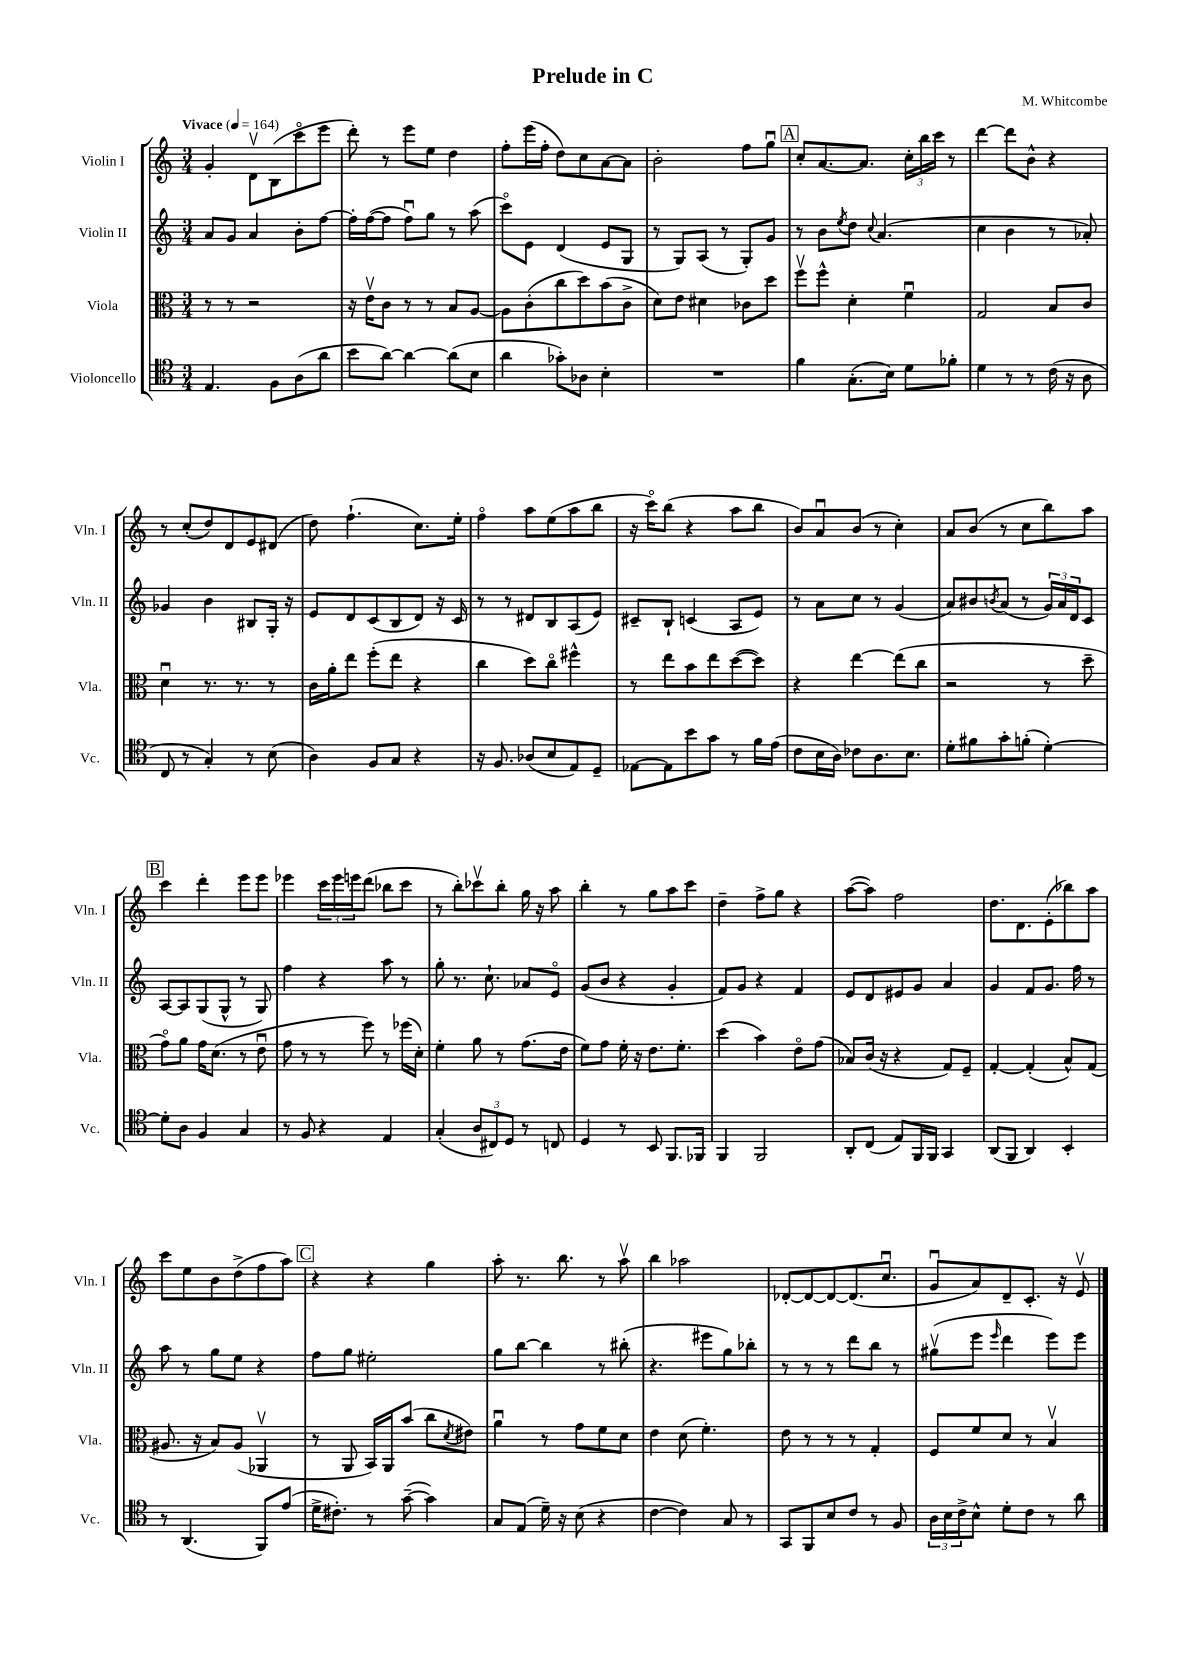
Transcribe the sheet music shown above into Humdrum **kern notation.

**kern	**kern	**kern	**kern
*staff4	*staff3	*staff2	*staff1
*clefC4	*clefC3	*clefG2	*clefG2
*k[]	*k[]	*k[]	*k[]
*M3/4	*M3/4	*M3/4	*M3/4
*MM164	*MM164	*MM164	*MM164
4.E	8r	8a	4g'
.	8r	8g	.
.	2r	4a	8dv
8F	.	.	(8B
(8A	.	8b'	8ccco
8a	.	[8ff	8eee
=	=	=	=
8b	16r	16ff']	8ddd')
.	16ev	([16ff	.
[8a)	8c	8ff]	8r
4a_	8r	8ffu)	8eee
.	8r	8gg	8ee
(8a]	8B	8r	4dd
8B	[8A	(8aa	.
=	=	=	=
4a	8A]	8ccco)	8ff'
.	(8c'	8e	(16eee
.	.	.	16ff'
8g-')	8cc	(4d	8dd)
8A-	8dd)	.	8cc
4B'	(8b	8e	[8a
.	8c^	8G	8a]
=	=	=	=
2.r	8d)	8r	2b'
.	8e	8G)	.
.	4d#	(8A	.
.	.	8r	.
.	8c-	8G')	8ff
.	8dd	8g	8ggu
=	=	=	=
4f	8ffv	8r	8cc'
.	8ff^^	8b	[8.a
.	.	8qee	.
(8.G'	4d'	8dd	.
.	.	.	8.a]
.	.	8qqcc	.
.	.	(4.a	.
16B)	.	.	.
8d	4fu	.	24cc'
.	.	.	24bb
.	.	.	24ccc
8f-'	.	.	8r
=	=	=	=
4d	2G	4cc	[4ddd
8r	.	4b	8ddd]
8r	.	.	8b^^
(16c	8B	8r	4r
16r	.	.	.
8A	8c	8a-')	.
=	=	=	=
8C	4du	4g-	8r
8r	.	.	(8cc'
4G')	8.r	4b	8dd)
.	.	.	8d
.	8.r	.	.
8r	.	8B#	8e
(8B	8r	16G'	(8d#
.	.	16r	.
=	=	=	=
4A)	16c	8e	8dd)
.	16a'	.	.
.	8ee	8d	(4.ff`
8F	(8ff'	(8c	.
8G	8ee	8B	.
4r	4r	8d)	8.cc)
.	.	16r	.
.	.	16c	16ee'
=	=	=	=
16r	4cc	8r	4ffo
8.F	.	.	.
.	.	8r	.
(8A-	8dd)	8d#	8aa
8B	8cco	8B	(8ee
8E)	4ff#^^	(8A	8aa
8D~	.	8e)	8bb
=	=	=	=
[8E-	8r	8c#~	16r
.	.	.	16ccco)
8E-]	8ee	8B`	(8bb
8b	8b	(4c	4r
8g	8ee	.	.
8r	([8dd	8A	8aa
16f	8dd])	8e)	8bb
(16e	.	.	.
=	=	=	=
8c	4r	8r	8b)
16B	.	8a	8au
16A)	.	.	.
8c-	[4ee	8cc	(8b
8.A	.	8r	8r
.	(8ee]	(4g	4cc')
8.B	.	.	.
.	8cc	.	.
=	=	=	=
8d'	2r	8a)	8a
8f#	.	8b#	(8b
.	.	8qb	.
8g'	.	(8a	8r
(8f'	.	8r	8cc
[4d')	8r	24g)	8bb)
.	.	24a	.
.	.	24d	.
.	8dd~	8c	8aa
=	=	=	=
8d']	8go)	[8A	4ccc
8A	8a	8A]	.
4F	16g	(8G	4ddd'
.	(8.d	.	.
.	.	8G^^	.
4G	8r	8r	8eee
.	8eu	8G)	8eee
=	=	=	=
8r	8g	4ff	4eee-
8F	8r	.	.
4r	8r	4r	24ccc
.	.	.	24eee-
.	.	.	24eee
.	8ff)	.	(8ddd
4E	8r	8aa	8bb-
.	(16ff-	8r	8ccc
.	16d')	.	.
=	=	=	=
(4G'	4f'	8gg'	8r
.	.	8.r	8bb')
12A	8a	.	8ccc-v
.	.	8.cc`	.
12C#)	.	.	.
.	8r	.	8bb'
12D	.	.	.
8r	(8.g	8a-	16gg
.	.	.	16r
8C	.	8eo	8aa
.	16e	.	.
=	=	=	=
4D	8f)	(8g	4bb'
.	8g	8b	.
8r	16f'	4r	8r
.	16r	.	.
8BB	8.e	.	8gg
8.FF	.	4g'	8aa
.	8.f'	.	.
.	.	.	8ccc
16FF-	.	.	.
=	=	=	=
4FF	(4dd	8f)	4dd~
.	.	8g	.
2FF	4b)	4r	8ff^
.	.	.	8gg
.	8eo	4f	4r
.	(8g	.	.
=	=	=	=
8AA'	8B-)	8e	([8aa
(8C	(16c	8d	8aa])
.	16r	.	.
8E)	4r	8e#	2ff
16FF	.	8g	.
16FF	.	.	.
4GG	8G)	4a	.
.	8F~	.	.
=	=	=	=
(8AA	[4G'	4g	8.dd
8FF	.	.	.
.	.	.	8.d
4AA)	(4G']	8f	.
.	.	8.g	(8e'
4BB'	8B^^)	.	8bb-)
.	.	16ff	.
.	(8G	8r	8aa
=	=	=	=
8r	8.A#	8aa	8ccc
(4.AA	.	8r	8ee
.	16r	.	.
.	8B)	8gg	8b
.	(8A#	8ee	(8dd^
8FF)	4AA-v	4r	8ff
(8e	.	.	8aa)
=	=	=	=
16d^	8r	8ff	4r
8.c#')	.	.	.
.	8AA	8gg	.
8r	16BB)	2ee#'	4r
.	16AA	.	.
([8g~	(8b	.	.
4g])	8cc	.	4gg
.	8qd	.	.
.	8e#)	.	.
=	=	=	=
8G	4au	8gg	8aa'
(8E	.	[8bb	8.r
16d~)	8r	4bb]	.
16r	.	.	8.bb
(8B	8g	.	.
4r	8f	8r	8r
.	8d	(8bb#'	8aav
=	=	=	=
[4c	4e	4.r	4bb
4c])	(8d	.	2aa-
.	4.f')	8eee#	.
8G	.	8gg)	.
8r	.	8bb-'	.
=	=	=	=
8GG	8e	8r	[8d-'
8FF	8r	8r	8d-_
8B	8r	8r	8d-_
8c	8r	8ddd	(8.d-]
8r	4G'	8bb	.
.	.	.	8.ccu
8F	.	8r	.
=	=	=	=
24A	8F	(8gg#v	8gu
24B	.	.	.
24c^	.	.	.
8B^^	8f	8eee	8a)
.	.	16qqeee	.
8d'	8d	4ddd	8d~
8c	8r	.	8.c'
8r	4Bv	8eee)	.
.	.	.	16r
8a	.	8eee	8ev
==	==	==	==
*-	*-	*-	*-
